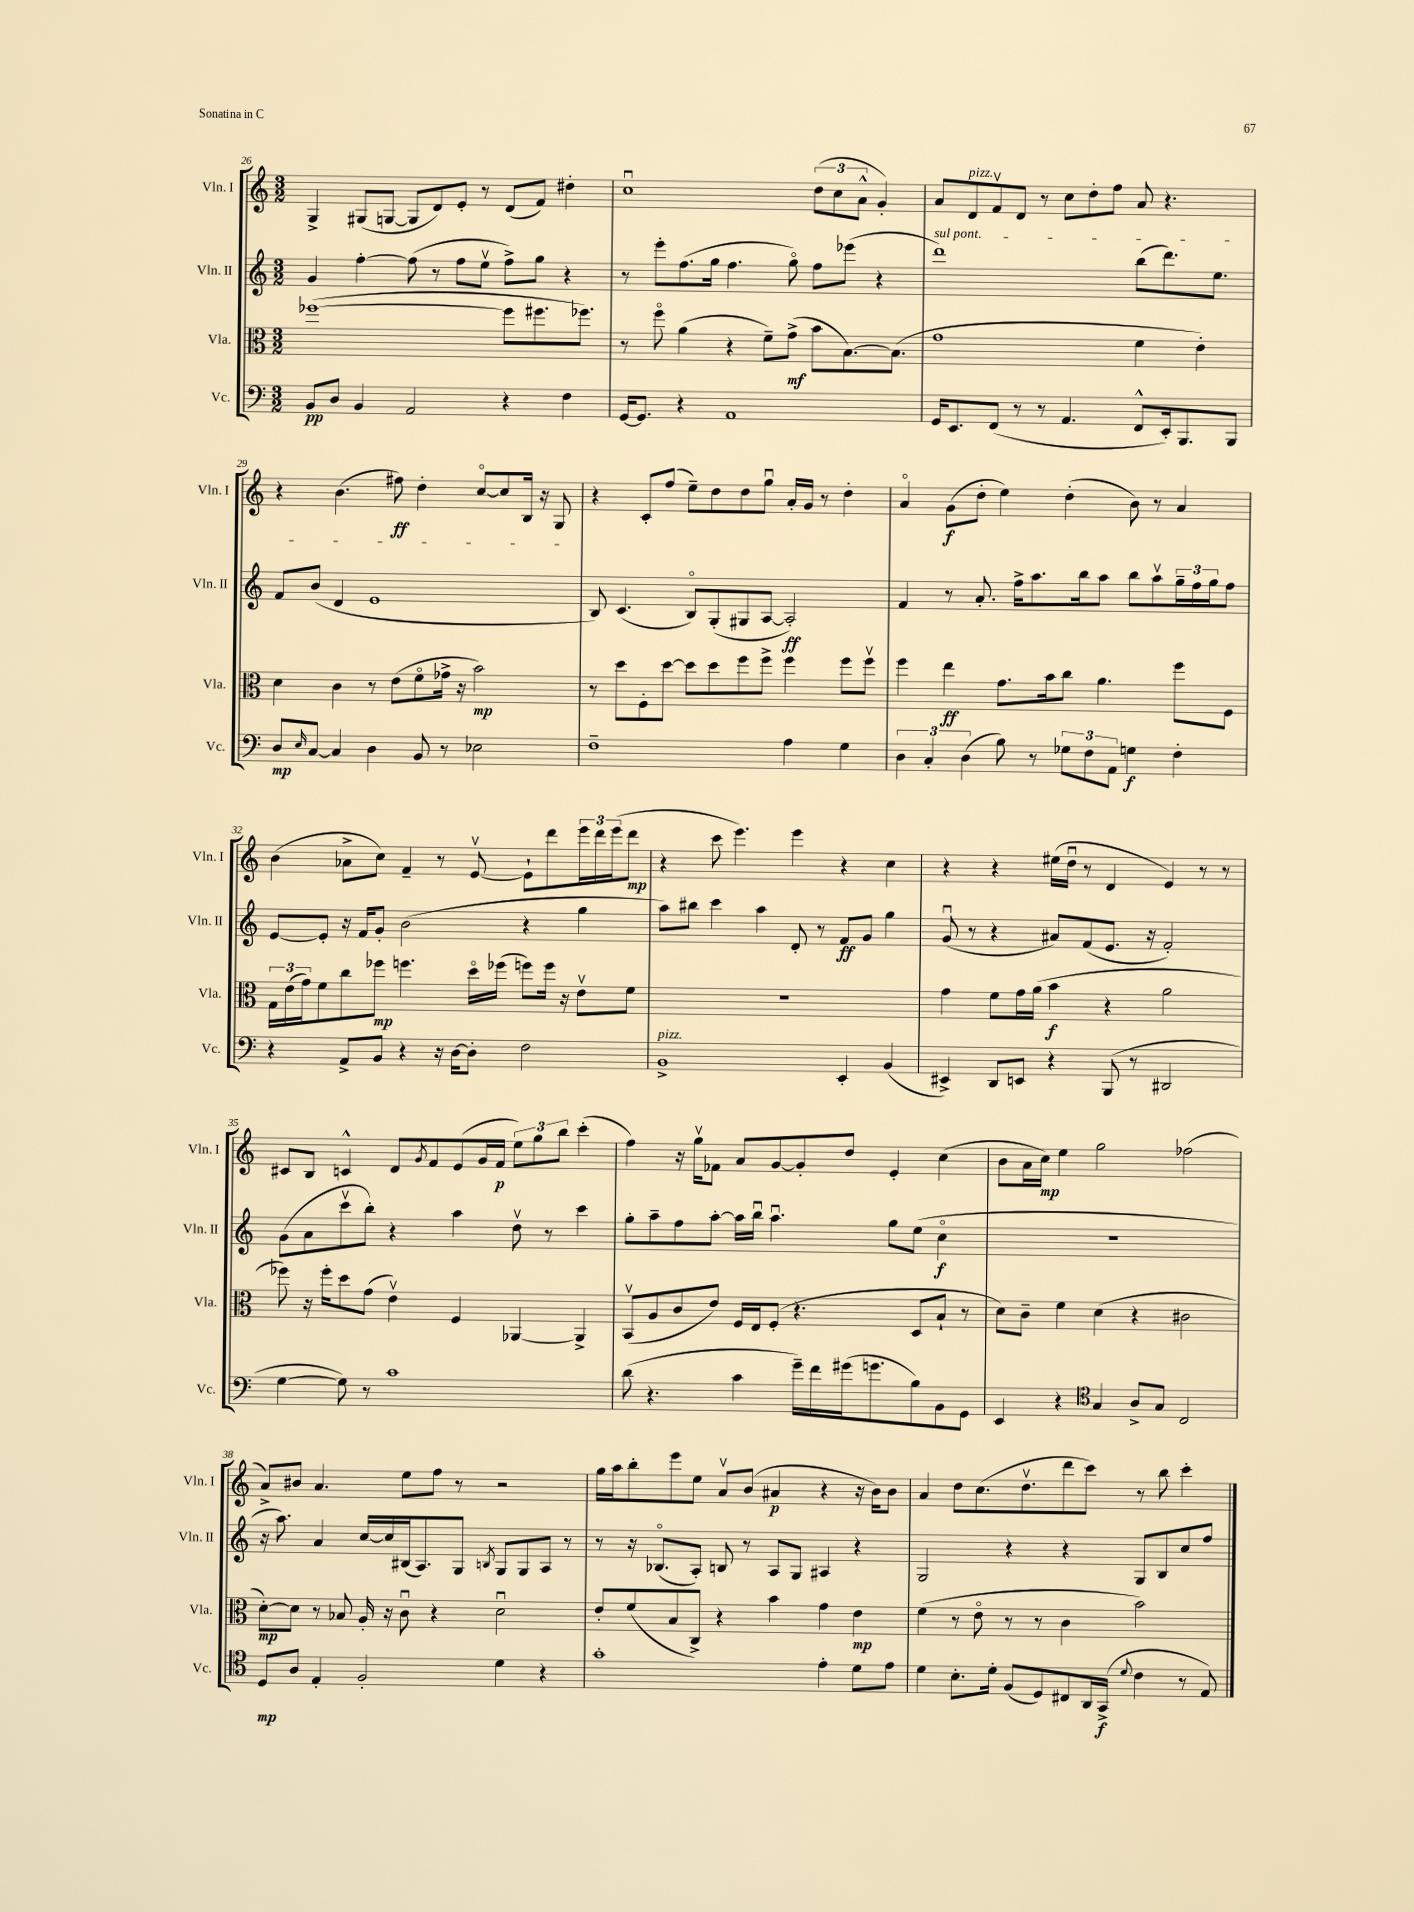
<<
\new StaffGroup <<
\new Staff = "s0" \with { instrumentName = "Vln. I" shortInstrumentName = "Vln. I" } {
    \clef treble \key c \major \numericTimeSignature \time 3/2
    g4-> gis8( g8~ g8 d'8) e'8-. r8 d'8( f'8) dis''4-. |
    c''1\downbow \tuplet 3/2 { d''8( c''8 a'8-^ } g'4-.) |
    a'8 d'8^\markup { \italic "pizz." } f'8\upbow d'8 r8 c''8 d''8-. f''8 a'8 r4. |
    r4 b'4.( fis''8\ff) d''4-. c''8~\flageolet c''8 b16 r16 g8 |
    r4 c'8-. f''8( e''8--) d''8 d''8 g''8\downbow a'16-. g'16 r8 d''4-. |
    a'4\flageolet g'8\f( d''8-. e''4) d''4-.( b'8) r8 a'4 |
    b'4( aes'8-> c''8) f'4-- r8 e'8~\upbow e'8-! d'''8 \tuplet 3/2 { e'''16 d'''16 e'''16( } d'''8\mp |
    r4 c'''8 e'''4.) e'''4 r4 c''4 |
    r4 r4 eis''16( d''16\downbow r8 d'4 e'4) r8 r8 |
    cis'8 b8 c'4-^ d'8 \acciaccatura { g'8 } f'8 e'8( g'16 f'16\p \tuplet 3/2 { e''8) g''8 b''8 } c'''4-.( |
    f''4) r16 g''16\upbow fes'8 a'8 g'8~ g'8-. d''8 e'4-. c''4( |
    b'8 a'16 c''16\mp) e''4 g''2 fes''2( |
    a'8->) bis'8 a'4. e''8 f''8 r8 r2 |
    g''16 a''16 b''8-. e'''8 e''8 a'8\upbow b'8( ais'4\p r4 r16 b'16) b'8 |
    a'4 d''8 c''8.( d''8.\upbow d'''8 c'''8) r8 b''8 c'''4-. \bar "|." |
}
\new Staff = "s1" \with { instrumentName = "Vln. II" shortInstrumentName = "Vln. II" } {
    \clef treble \key c \major \numericTimeSignature \time 3/2
    g'4 f''4~-. f''8( r8 f''8 e''8\upbow f''8->) g''8 r4 |
    r8 e'''8-. f''8.( g''16 f''4. g''8\flageolet) f''8 ees'''8( r4 |
    \once \override TextSpanner.bound-details.left.text = \markup { \italic "sul pont." } d'''1\startTextSpan) b''8( d'''8.) e''8. |
    f'8 b'8( d'4 e'1\stopTextSpan |
    b8) c'4.( b8\flageolet) g8-.( gis8 a8~ a2-.\ff) |
    f'4 r8 a'8.-. f''16-> a''8. b''16 a''8 b''8 a''8\upbow \tuplet 3/2 { g''16-- f''16 g''16 } f''8 |
    e'8~ e'8-. r16 f'16 g'8-. b'2( r4 g''4 |
    a''8) bis''8 c'''4 a''4 d'8-. r8 f'8\ff g'8 g''4 |
    g'8\downbow( r8 r4 ais'8) f'8( e'8. r16 f'2-.) |
    g'8( a'8 c'''8\upbow b''8-.) r4 a''4 d''8\upbow r8 c'''4 |
    g''8-. a''8-- f''8 a''8~-. a''16 b''16\downbow a''4.\downbow g''8 e''8( c''4\flageolet\f |
    R1. |
    r16 a''8.) a'4 c''16~ c''16 bis16( a8.) g8 \acciaccatura { b8 } g8 g8 a8 r8 |
    r8 r16 bes8.\flageolet( a8-.) b8 r8 a8 g8 ais4 r4 |
    g2 r4 r4 g8 b8 c''8 f''8 \bar "|." |
}
\new Staff = "s2" \with { instrumentName = "Vla." shortInstrumentName = "Vla." } {
    \clef alto \key c \major \numericTimeSignature \time 3/2
    fes''1~( fes''8 fis''8. fes''8.) |
    r8 f''8\flageolet a'4( r4 f'8--) g'8->\mf( b'8 b8.~) b8.( |
    g'1 f'4 e'4-.) |
    d'4 c'4 r8 e'8( f'8\flageolet ges'16-> r16 b'2\mp) |
    r8 d''8 f8-. d''8~ d''8 d''8 f''8 f''8-> f''4 f''8 f''8\upbow |
    f''4 e''4\ff g'8. b'16 c''8 a'4. f''8 f8 |
    \tuplet 3/2 { g16 e'16( g'16) } f'8 c''8 fes''8\mp f''4. d''16\flageolet fes''16( f''8) f''16 r16 e'8\upbow f'8 |
    R1. |
    g'4 f'8 g'16 a'16( b'4\f r4 a'2 |
    fes''8) r16 fes''16-. d''8 g'8( e'4\upbow) f4 aes,4~ aes,4-> |
    b,8\upbow( a8 c'8 e'8) f16 e16 f8-.( r4. d8 b8-! r8 |
    d'8) c'8-- f'4 d'4( r4 cis'2 |
    d'8~-.\mp) d'8 r8 bes8 a16-. r16 c'8\downbow r4 d'2\downbow |
    e'8-. f'8( b8 c8->) r4 b'4 g'4 e'4\mp |
    f'4( r8 e'8\flageolet r8 r8 c'4 b'2) \bar "|." |
}
\new Staff = "s3" \with { instrumentName = "Vc." shortInstrumentName = "Vc." } {
    \clef bass \key c \major \numericTimeSignature \time 3/2
    b,8\pp d8 b,4 a,2 r4 f4 |
    g,16~ g,8. r4 a,1 |
    g,16 e,8. f,8( r8 r8 a,4. f,8-^ e,16-.) b,,8. b,,8 |
    d8\mp \grace { e16 } c8~ c4 d4 b,8 r8 ees2 |
    f1-- a4 g4 |
    \tuplet 3/2 { d4 c4-. d4( } b8) r8 \tuplet 3/2 { ges8 f8 a,8 } g4\f f4-. |
    r4 a,8-> b,8 r4 r16 d16~ d8-. f2 |
    b,1->^\markup { \italic "pizz." } e,4-. b,4( |
    eis,4->) d,8 e,8 r4 b,,8( r8 dis,2 |
    g4~ g8) r8 c'1 |
    d'8( r4. c'4 g'16--) f'16 gis'16( g'8. b8) b,8 g,8 |
    e,4 r4 \clef tenor g4 a8-> g8 c2 |
    d8\mp a8 e4-. f2-. d'4 r4 |
    g'1-. e'4-. d'8 e'8 |
    d'4 b8.-. d'16-. f8( d8) cis8 a,16 g,16->\f( \appoggiatura { d'8 } c'4 r8 e8) \bar "|." |
}
>>
>>
\layout { \context { \Score currentBarNumber = #26 } }
